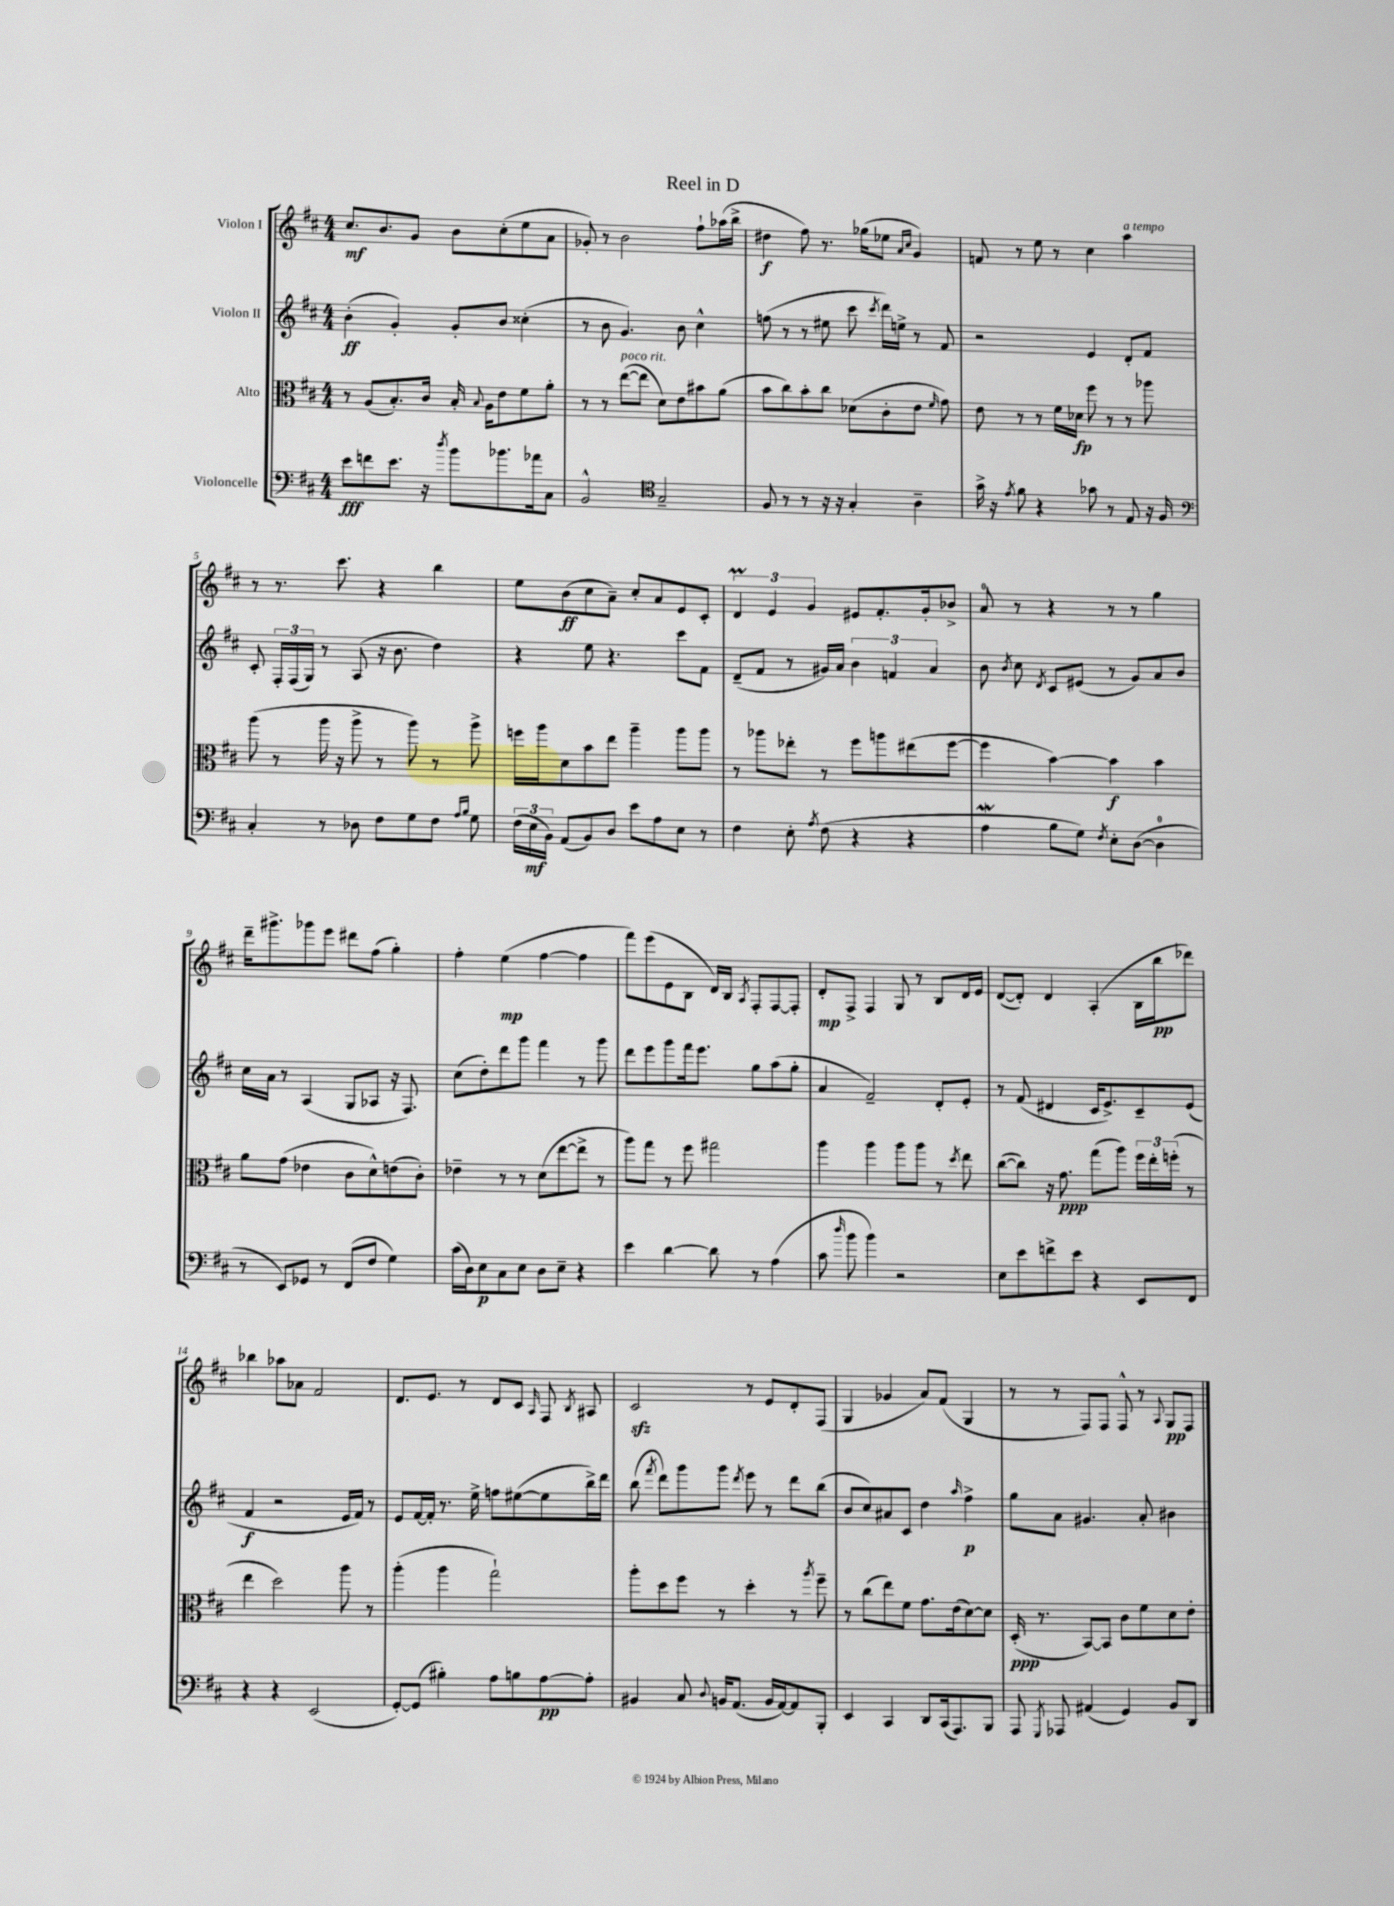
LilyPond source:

\header { title = "Reel in D" }
<<
\new StaffGroup <<
\new Staff = "s0" \with { instrumentName = "Violon I" } {
    \clef treble \key d \major \numericTimeSignature \time 4/4
    \autoBeamOff cis''8.[\mf b'8. g'8] b'8[ cis''8-.( e''8 a'8] |
    ges'8-.) r8 b'2 fis''8[-! aes''16( b''16]-> |
    dis''4\f fis''8) r8. ges''16[( ees''8] \grace { a'16[ cis''16] } g'4) |
    f'8 r8 e''8 r8 cis''4 a''4^\markup { \italic "a tempo" } |
    r8 r8. cis'''8. r4 b''4 |
    e''8[ b'8\ff( cis''8 a'8]--) cis''8[-. a'8 e'8 cis'8]-. |
    \tuplet 3/2 { d'4\prall e'4 g'4 } eis'8[ fis'8.-. g'16-. bes'8]-> |
    a'8-0 r8 r4 r8 r8 g''4 |
    d'''16[-- gis'''8.-> ges'''8 e'''8] dis'''8[ fis''8]( g''4-.) |
    fis''4-. e''4\mp( fis''4~ fis''4 |
    fis'''8[) e'''8( e'8 b8] d'16[) b16] \acciaccatura { a8 } fis8[-. fis8~ fis8]-. |
    d'8[-.\mp fis8]-> fis4 g8 r8 b8[ d'16 e'16] |
    d'8[~( d'8]-.) d'4 a4-.( b16[ b''16\pp des'''8]) |
    bes''4 aes''8[ aes'8] fis'2 |
    d'8.[ e'8.] r8 d'8[ cis'8] \grace { a16 } fis8 \acciaccatura { b8 } ais8 |
    cis'2\sfz r8 e'8[ d'8-. fis8]( |
    g4 ges'4 a'8[) fis'8]( g4 |
    r8 r8 fis8[) fis8] fis8-^ r8 \appoggiatura { a8 } g8[\pp fis8] \bar "|." |
}
\new Staff = "s1" \with { instrumentName = "Violon II" } {
    \clef treble \key d \major \numericTimeSignature \time 4/4
    \autoBeamOff b'4-.\ff( g'4-.) g'8[-. b'8] cisis''4-.( |
    r8 b'8 g'4.) b'8 cis''4-^ |
    f''8( r8 r8 eis''8 cis'''8 \acciaccatura { cis'''8 } d'''16[) e''16]-> r8 fis'8 |
    r2 e'4 d'8[-. fis'8] |
    cis'8-. \tuplet 3/2 { fis16[-. fis16( g16]) } r8 a8( r16 b'8. d''4) |
    r4 e''8 r4. cis'''8[ fis'8] |
    d'8[--( fis'8] r8 gis'16[) a'16] \tuplet 3/2 { b'4 f'4 a'4 } |
    b'8 \acciaccatura { b'8 } cis''8 \acciaccatura { d'8 } cis'8[ eis'8]( r8 g'8[) a'8 b'8] |
    cis''16[ a'16] r8 a4( g8[ aes8] r16 fis8.) |
    cis''8[( d''8-.) d'''8 g'''8] fis'''4 r8 g'''8 |
    d'''8[ e'''8 g'''8 fis'''16 e'''8.] g''8[ a''8( g''8]-. |
    a'4 fis'2--) d'8[-. e'8]-. |
    r8 fis'8( dis'4 cis'16[ e'8.->) cis'8-- e'8]( |
    fis'4\f r2 e'16[ fis'16]) r8 |
    e'8[ fis'16~ fis'16]-. r8. e''16-> f''8[ eis''8~( eis''8 b''16->) d'''16] |
    b''8( \acciaccatura { fis'''8 } d'''8[) g'''8 g'''8] \acciaccatura { d'''8 } e'''8 r8 d'''8[ b''8]( |
    b'8[ cis''8) ais'8 cis'8] d''4 \grace { a''16 } fis''4->\p |
    g''8[ a'8] gis'4. a'8-. bis'4 \bar "|." |
}
\new Staff = "s2" \with { instrumentName = "Alto" } {
    \clef alto \key d \major \numericTimeSignature \time 4/4
    \autoBeamOff r8 a8[( b8.-.) cis'16] b16-. \appoggiatura { b8 } a16[ e'8 fis'8 a'8]-. |
    r8 r8 e''8[~^\markup { \italic "poco rit." }( e''8] d'8[) e'8 bis'8 a'8]( |
    b'8[ cis''8) b'8-. cis''8] des'8[( cis'8-. e'8] \grace { fis'16 } g'8) |
    e'8 r8 r8 fis'16[ des'16]\fp fis''8 r8 r8 aes''8 |
    a''8( r8 a''16 r16 a''8-> r8 a''8) r8 a''8-> |
    f''16[ a''16 d'8 b'8 e''8] a''4-- a''8[ a''8] |
    r8 aes''8[ ees''8]-. r8 fis''8[ a''8 eis''8( fis''8]~ |
    fis''4 b'4~) b'4\f b'4 |
    a'8[ g'8]( ees'4 cis'8[ d'8-^) e'8( cis'8]-.) |
    ees'4-- r8 r8 d'8[( e''8~ e''8]-> r8 |
    a''8[) g''8] r8 fis''8 gis''2 |
    a''4 a''4 a''8[ a''8] r8 \acciaccatura { d''8 } e''8 |
    cis''8[~( cis''8]) r16 g'8.\ppp g''8[( a''8]) \tuplet 3/2 { fis''16[ e''16-. f''16]-.( } r8 |
    e''4 d''2) a''8 r8 |
    a''4-.( a''4 g''2-!) |
    a''8[-. d''8 fis''8] r8 d''4-. r8 \acciaccatura { a''8 } fis''8-- |
    r8 cis''8[( e''8) fis'8] g'8.[ e'16( d'8~) d'8] |
    d16-.\ppp( r8. b,8[~) b,8] cis'8[ fis'8 d'8 e'8]-. \bar "|." |
}
\new Staff = "s3" \with { instrumentName = "Violoncelle" } {
    \clef bass \key d \major \numericTimeSignature \time 4/4
    \autoBeamOff e'8[\fff f'8 e'8.] r16 \acciaccatura { d''8 } b'8[ bes'8. aes'16 cis8] |
    b,2-^ \clef tenor g2-- |
    fis8 r8 r8 r16 r16 g4-. a4-- |
    g'16-> r16 \acciaccatura { e'8 } fis'8 r4 ges'8 r8 e8 r16 fis16 |
    \clef bass cis4-. r8 des8 fis8[ g8 fis8] \grace { a16[ b16] } g8 |
    \tuplet 3/2 { fis16[( e16\mf b,16]) } a,8[( b,8) d8] e'8[ a8 e8] r8 |
    fis4 e8-. \acciaccatura { a8 } fis8( r4 r4 |
    a4\mordent b8[ g8]) \acciaccatura { fis8 } e8[-. d8]~( d4-0 |
    r8 e,8[) ges,8] r8 fis,8[( fis8] g4) |
    cis'16[( d16) e8\p cis8 e8] d8[ e8]-- r4 |
    e'4 d'4~ d'8 r8 a4( |
    cis'8 \grace { d''16 } b'8 b'4) r2 |
    e8[ e'8 f'8-> e'8] r4 e,8[ fis,8] |
    r4 r4 e,2( |
    g,8[~-.) g,8]( bis4-.) a8[ b8 a8~\pp a8]-. |
    bis,4 cis8 \appoggiatura { d8 } b,16[ a,8.]( b,16[ a,16~) a,8 b,,8]-. |
    e,4 cis,4 d,8[ cis,16( a,,8.) b,,8] |
    a,,8 \acciaccatura { g,,8 } aes,,8 ais,4( g,4) b,8[ d,8] \bar "|." |
}
>>
>>
